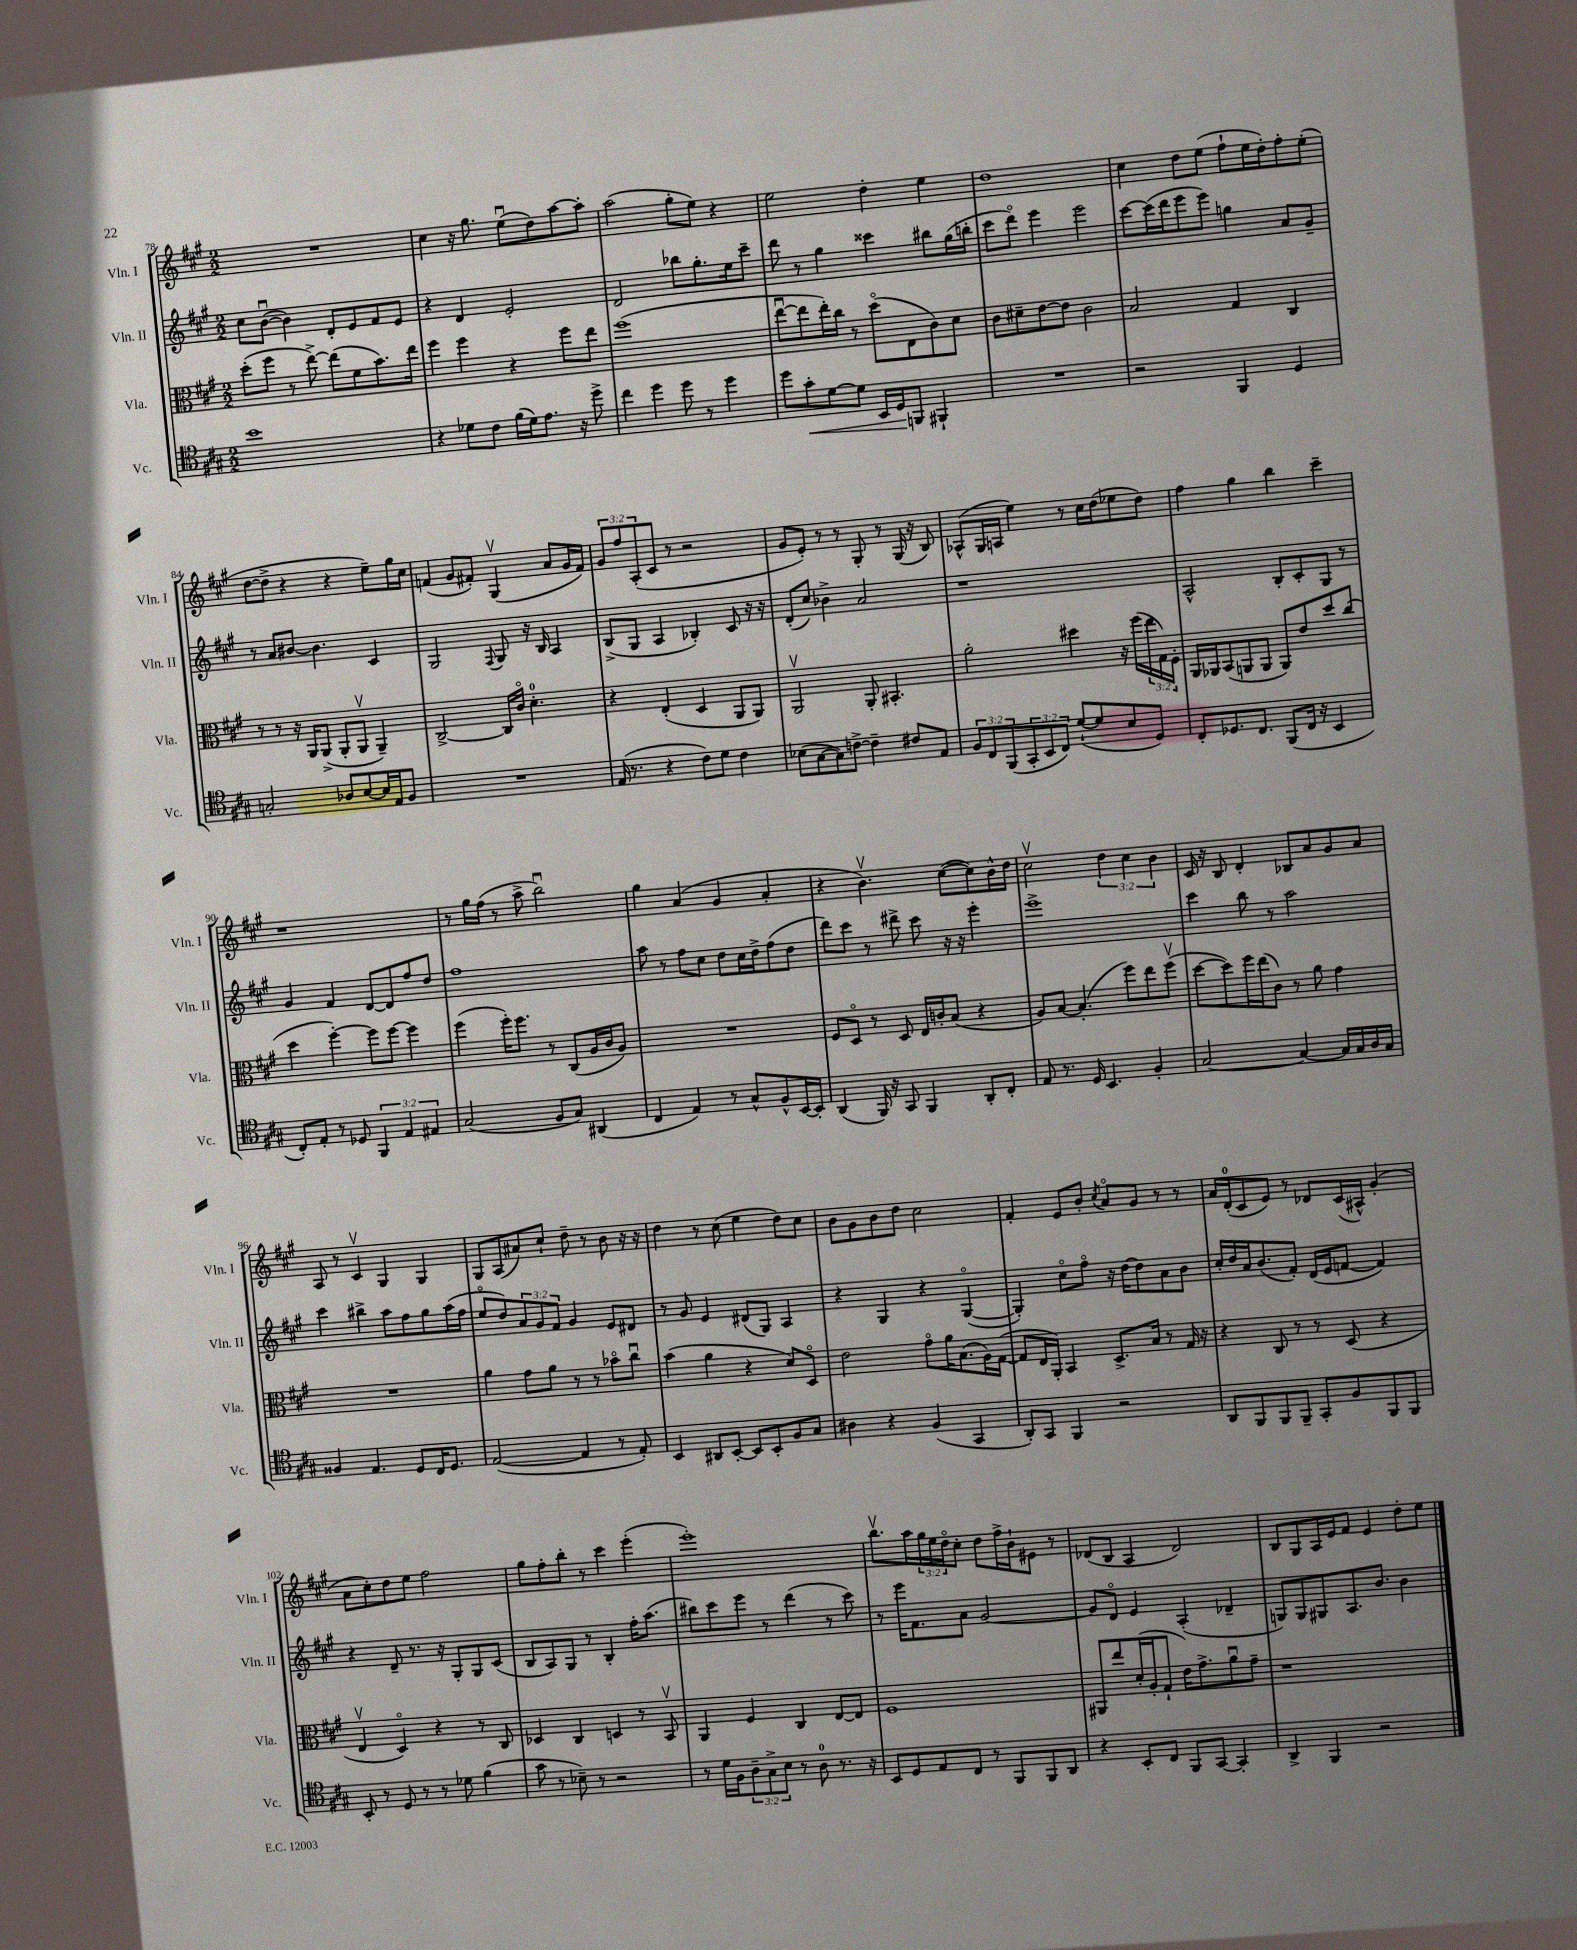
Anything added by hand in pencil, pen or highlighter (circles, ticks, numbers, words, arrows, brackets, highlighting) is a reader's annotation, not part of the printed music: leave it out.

**kern	**dynam	**kern	**kern	**kern
*part4	*part4	*part3	*part2	*part1
*staff4	*staff4	*staff3	*staff2	*staff1
*I"Vc.	*	*I"Vla.	*I"Vln. II	*I"Vln. I
*I'Vc.	*	*I'Vla.	*I'Vln. II	*I'Vln. I
*clefC4	*	*clefC3	*clefG2	*clefG2
*k[f#c#g#]	*	*k[f#c#g#]	*k[f#c#g#]	*k[f#c#g#]
*M2/2	*	*M2/2	*M2/2	*M2/2
=78	=78	=78	=78	=78
1b	.	(8dd'\L	8cc#\L	1r
.	.	8ff#\J	([8bu\J	.
.	.	8r	4b\])	.
.	.	[8ee^\)	.	.
.	.	(8ee\L]	8d'/L	.
.	.	8f#\	8e/	.
.	.	8.b\)	8f#/	.
.	.	.	8e/J	.
.	.	16ee\Jk	.	.
=79	=79	=79	=79	=79
4r	.	4ff#\	4r	4cc#\
8d-X\L	.	4ff#\	4d/	16r
.	.	.	.	8.gg#\
8c#\J	.	.	.	.
(16f#\LL	.	4r	2e'/	(8eeu\L
16d-\J)	.	.	.	.
8.e\J	.	.	.	8dd\)
.	.	8ff#\L	.	[8aa\
16r	.	.	.	.
8dd^\	.	8ee\J	.	8aa'\J]
=80	=80	=80	=80	=80
4cc#\	.	(1ff#	2d/	(2aa\
4dd\	.	.	.	.
8dd\	.	.	8bb-X\L	8gg#'\L
8r	.	.	8.gg#'\	8ee\J)
4dd\	.	.	.	4r
.	.	.	16ee\k	.
.	.	.	8ccc#~\J	.
=81	=81	=81	=81	=81
8dd\L	.	[8eeu\L	8ddd\	2ee\
!	!LO:HP:b	!	!	!
8g#'\	<	8ee\]	8r	.
[8d\	.	16ee'\L)	4gg#\	.
.	.	16cc#\JJ	.	.
8d\J]	.	8r	.	.
16BB/LL	.	(8dd\L	4ccc##X\	4dd'\
16D/J	.	.	.	.
8FFn/J	[	8E\	.	.
4FF#X`/	.	8c#\)	8bb#X\L	4ee\
.	.	8d\J	(16gg#\L	.
.	.	.	16bbn'\JJ	.
=82	=82	=82	=82	=82
1r	.	8c#\L	8ccc#\L	1dd
.	.	8d#X~\	8ddd\J)	.
.	.	[8e\	4eee\	.
.	.	8e\J]	.	.
.	.	2c#\	2eee\	.
=83	=83	=83	=83	=83
2r	.	2B/	[8ccc#\L	4cc#\
.	.	.	(16ccc#\L]	.
.	.	.	16ddd\J	.
.	.	.	8eee\	8dd\L
.	.	.	8eee\J)	(8ee\J
4FF#/	.	4G#/	4ggn\	8ff#`\L
.	.	.	.	16ee\L
.	.	.	.	16dd'\J)
4D/	.	4C#/	8a/L	8ff#'\
.	.	.	8g#~/J	(8ee'\J
!!LO:LB:g=z
=84	=84	=84	=84	=84
2Gn'/	.	8r	8r	[8dd\L
.	.	8r	8a/L	8dd^\J]
.	.	16r	[8b#X/J	4r
.	.	16AA/KL	.	.
.	.	(8AA^/J	4.b#\]	.
8A-X/L	.	8AA'/L	.	4r
[8B/	.	8AAv/J	.	.
16B/L]	.	4AA~/)	4c#/	8ee~\L)
16E/J	.	.	.	.
8F#/J	.	.	.	16gg#\L
.	.	.	.	16cc#\JJ
=85	=85	=85	=85	=85
1r	.	[2C#^/	2G#/	(4fn/
.	.	.	.	8g#/L
.	.	.	.	8f#X'/J)
.	.	.	8qqF#/	.
.	.	16C#/LL]	8G#/	(4G#v/
.	.	16c#/JJ	.	.
.	.	4.d'\	16r	.
.	.	.	16B/	.
.	.	.	4A/	8a/L
.	.	.	.	16g#/L
.	.	.	.	16f#/JJ)
=86	=86	=86	=86	=86
(16E/	.	4r	(8B^/L	12g#/L
8.r	.	.	.	.
.	.	.	.	12ff#/
.	.	.	8G#/J	.
.	.	.	.	(12A'/
4r	.	(4E'/	4A/	8c#/J
.	.	.	.	8r
8c#\L)	.	4D/	4B-X'/)	2r
8d\J	.	.	.	.
4c#\	.	8AA/L	8c#/	.
.	.	8AA/J)	16r	.
.	.	.	16r	.
=87	=87	=87	=87	=87
(8B-X\L	.	2AAv/	(8d'/L	8g#/L
[8G#\	.	.	8cc#/J)	8e'/J)
8G#\])	.	.	4b-X^\	8r
[8cn^\J	.	.	.	8r
4c~\]	.	8AA'/	2a/	8G#'/
.	.	4.BB#X'/	.	8r
8c#X/L	.	.	.	(16G#/
.	.	.	.	16r
8E/J	.	.	.	8B/)
=88	=88	=88	=88	=88
12F#/L	.	2a'\	1r	(8A-X^^/L
12C#/	.	.	.	.
.	.	.	.	16G#/L
(12FF#/	.	.	.	.
.	.	.	.	16An/JJ
12GG#'/	.	.	.	4ee\)
12BB/	.	.	.	.
12C#/J)	.	.	.	.
([8d`/L	.	4dd#X\	.	8r
8d/]	.	.	.	16cc#\LL
.	.	.	.	(16dd\J
8B/	.	16r	.	8ee-X\
.	.	(16ff#\LL	.	.
8D/J)	.	24ee\	.	8dd\J)
.	.	24G#\)	.	.
.	.	24F#'\JJ	.	.
=89	=89	=89	=89	=89
8C#'/L	.	16AA/LL	2A^^/	4ff#\
.	.	16AA-X/J	.	.
8.D-X/	.	(8BB/	.	.
.	.	8AAn/	.	4gg#\
8.C#/J	.	.	.	.
.	.	8AA/J	.	.
(8FF#/L	.	8AA/L)	8B'/L	4bb\
16C#/Jk	.	8e/	8c#'/	.
16r	.	.	.	.
4BB/	.	8dd/	8G#/J	4ccc#~\
.	.	(8cc#/J	8r	.
!!LO:LB:g=z
=90	=90	=90	=90	=90
8C#'/L)	.	4dd\	4g#/	1r
8E'/J	.	.	.	.
8r	.	[4ff#'\)	4f#/	.
8D-X/	.	.	.	.
6FF#/	.	8ff#\L]	[8d/L	.
.	.	[8ff#\J	8d/]	.
6E/	.	.	.	.
.	.	4ff#\]	8ff#/	.
6E#X/	.	.	.	.
.	.	.	8dd/J	.
=91	=91	=91	=91	=91
(2G#/	.	(4ff#\	1ff#	8r
.	.	.	.	16gg#\LL
.	.	.	.	(16ff#\JJ
.	.	16ff#'\KL)	.	8r
.	.	8.ff#\J	.	.
.	.	.	.	8aa^\
8F#/L	.	8r	.	2bbu\)
8G#/J)	.	(8C#/L	.	.
(4AA#X/	.	16A/L	.	.
.	.	16c#/J	.	.
.	.	8A/J)	.	.
=92	=92	=92	=92	=92
4C#/	.	1r	8aa\	4gg#\
.	.	.	8r	.
4E/)	.	.	8ff#\L	(4a/
.	.	.	8cc#\J	.
8r	.	.	8dd\L	4g#/
8G#^^/L	.	.	16cc#\L	.
.	.	.	16dd^\J	.
8F#^^/	.	.	(8ff#\	4a'/
[16BB/L	.	.	8dd\J	.
16BB'/JJ]	.	.	.	.
=93	=93	=93	=93	=93
(4AA/	.	8F#/L	8ddd\L)	4r
.	.	8D/J	8ccc#\J	.
16FF#/)	.	8r	8r	4.bv\)
16r	.	.	.	.
8GG#/	.	8D/	8ddd#X^\	.
4FF#/	.	16E/LL	8ccc#\	.
.	.	16cn'/J	.	.
.	.	(8B/J	16r	([8cc#\L
.	.	.	16r	.
8AA'/L	.	4r	4eee'\	8cc#\])
8C#'/J	.	.	.	16b^^\L
.	.	.	.	16dd\JJ
=94	=94	=94	=94	=94
8E/	.	8A/L)	1eee^	2cc#v\
8.r	.	[8B/J	.	.
.	.	(4.B'/]	.	.
16D/	.	.	.	.
4.BB/	.	.	.	.
.	.	.	.	6dd\
.	.	8ff#\L)	.	.
.	.	.	.	6cc#\
4F#'/	.	8ee\	.	.
.	.	.	.	6b\
.	.	(8ff#v\J	.	.
=95	=95	=95	=95	=95
[2G#/	.	[8dd\L	4ccc#\	16c#/
.	.	.	.	16r
.	.	8dd\])	.	8B/
.	.	16ff#\L	8bb\	4d'/
.	.	(16ee\J	.	.
.	.	8c#\J)	8r	.
4G#/_	.	8r	2aa\	8B-X/L
.	.	8a\	.	8a/
16G#/LL]	.	4g#\	.	8g#/
16G#/	.	.	.	.
16A/	.	.	.	8a/J
16G#/JJ	.	.	.	.
!!LO:LB:g=z
=96	=96	=96	=96	=96
4F##X/	.	1r	4ccc#\	8A/
.	.	.	.	8r
4.E/	.	.	4bb#X^\	4c#v/
.	.	.	8aa\L	4G#/
8D/L	.	.	8ff#\	.
16C#/K	.	.	8gg#\	4G#/
8.D/J	.	.	.	.
.	.	.	(16aa\L	.
.	.	.	16ff#\JJ	.
=97	=97	=97	=97	=97
([2E/	.	4a\	8ee/L	8G#/L
.	.	.	8dd/)	(8A/
.	.	8g#\L	12a/	8a#X/)
.	.	.	12g#/	.
.	.	8a\J	.	8cc#`/J
.	.	.	12f#/J	.
4E/]	.	8r	4g#/	8dd~\
.	.	8r	.	8r
8r	.	8b-X\L	8e/L	8b\
8E'/)	.	8cc#u\J	8d#X/J	16r
.	.	.	.	16r
=98	=98	=98	=98	=98
4BB/	.	(4b\	8r	4dd\
.	.	.	8g#/	.
8AA#X/L	.	4a\	4e/	8r
[8BB'/J	.	.	.	(8cc#\
8BB/L]	.	4r	(8d#X/L	4ee\
8BB'/	.	.	8G#/J)	.
8F#/	.	8d/L)	4A/	8dd\L)
8G#/J	.	8D/J	.	8cc#\J
=99	=99	=99	=99	=99
4A#X\	.	2e\	4r	8b\L
.	.	.	.	8g#\
4r	.	.	4G#/	8b\
.	.	.	.	8dd\J
(4F#/	.	8g#\L	4r	2cc#\
.	.	16a\K	.	.
.	.	(8.B\	.	.
4GG#/	.	.	([4G#/	.
.	.	16A\L)	.	.
.	.	([16G#\JJ	.	.
=100	=100	=100	=100	=100
8AA'/L)	.	8G#/L]	4G#'/])	4f#'/
8GG#/J	.	16E/L	.	.
.	.	16AA'/JJ)	.	.
4FF#/	.	4BB/	8cc#\L	8e/L
.	.	.	8ff#\J	8b'/J
.	.	.	.	8qcc#/
2r	.	8.D^/L	16r	8a/L
.	.	.	[16dd\KL	.
.	.	.	8dd\]	8g#/J
.	.	16B/Jk	.	.
.	.	8r	8a\	8r
.	.	16G#/	8b\J	8r
.	.	16r	.	.
=101	=101	=101	=101	=101
8AA/L	.	4r	16cc#'/LL	16a/LL
.	.	.	16dd/	(16d'/J
8FF#/	.	.	16a/J	8c#/
.	.	.	(8.b/	.
8FF#/	.	8C#/	.	8e/J)
8FF#~/J	.	8r	8f#'/J)	8r
8GG#'/L	.	8r	(16d/LL	8d-X/L
.	.	.	16e/J	.
8F#/	.	(8D/	[8fn/J	(16c#/L
.	.	.	.	16A#X^^/JJ)
8FF#/	.	4r	4f/])	(4g#'/
8FF#/J	.	.	.	.
!!LO:LB:g=z
=102	=102	=102	=102	=102
8BB'/	.	4Ev/	4r	8a\L
8r	.	.	.	8cc#'\)
8D/	.	4D/)	8d~/	8dd\
8r	.	.	8.r	8ee\J
8r	.	4r	.	2ff#\
.	.	.	16r	.
8d-X\	.	.	8G#'/L	.
(4f#\	.	8r	8G#/	.
.	.	8C#/	(8c#/J	.
=103	=103	=103	=103	=103
8g#\	.	4D-X/	8B/L	8gg#\L
8r	.	.	8A/)	8ff#'\
8B-X~\)	.	4C#/	8G#/J	8bb'\J
8r	.	.	8r	8r
2r	.	4Dn/	4B'/	4ccc#\
.	.	8r	16ff#'\KL	(4eee'\
.	.	.	(8.aa\J	.
.	.	8BBv/	.	.
=104	=104	=104	=104	=104
8r	.	4AA/	8bb#X\L)	1eee')
16d\LL	.	.	8ccc#\	.
16F#\J	.	.	.	.
12A~\	.	4F#/	8eee\J	.
12G#^\	.	.	.	.
.	.	.	8r	.
12B\J	.	.	.	.
8r	.	4C#/	(4ddd\	.
8A\	.	.	.	.
8.r	.	[8E/L	8r	.
.	.	8E/J]	8ccc#\)	.
16r	.	.	.	.
=105	=105	=105	=105	=105
8BB/L	.	1F#	8r	8.bbv\L
8D/	.	.	16eee\KL	.
.	.	.	8.f#\	16aa\L
8E/	.	.	.	24gg#\
.	.	.	.	24ee\
.	.	.	.	24dd\J
8C#/J	.	.	8a\J	8cc#'\J
8r	.	.	[2g#/	8dd\L
8FF#/L	.	.	.	16ff#^\L
.	.	.	.	16b`\J
8FF#/	.	.	.	8e#X\J
8AA/J	.	.	.	8r
=106	=106	=106	=106	=106
4r	.	8AA#X/L	8g#/L]	(8d-X/L
.	.	8ee/	8d/J	8B/J
8BB'/L	.	(16d'/L	4e/	4A/
.	.	16A'/J	.	.
8C#/J	.	8G#`/J	.	.
8FF#/L	.	16e\KL)	(4A'/	2d-/)
.	.	8.g#^\	.	.
[8GG#/J	.	.	.	.
4GG#'/]	.	8au\	4d-X~/	.
.	.	8g#~\J	.	.
=107	=107	=107	=107	=107
4AA^/	.	1r	8Gn/L)	8B/L
.	.	.	8G/	8G#/
4FF#/	.	.	8G#X/	16A/L
.	.	.	.	16e/J
.	.	.	8.A/	8f#/J
2r	.	.	.	4e/
.	.	.	8.b/J	.
.	.	.	4b\	8dd'\L
.	.	.	.	8ee\J
==	==	==	==	==
*-	*-	*-	*-	*-
